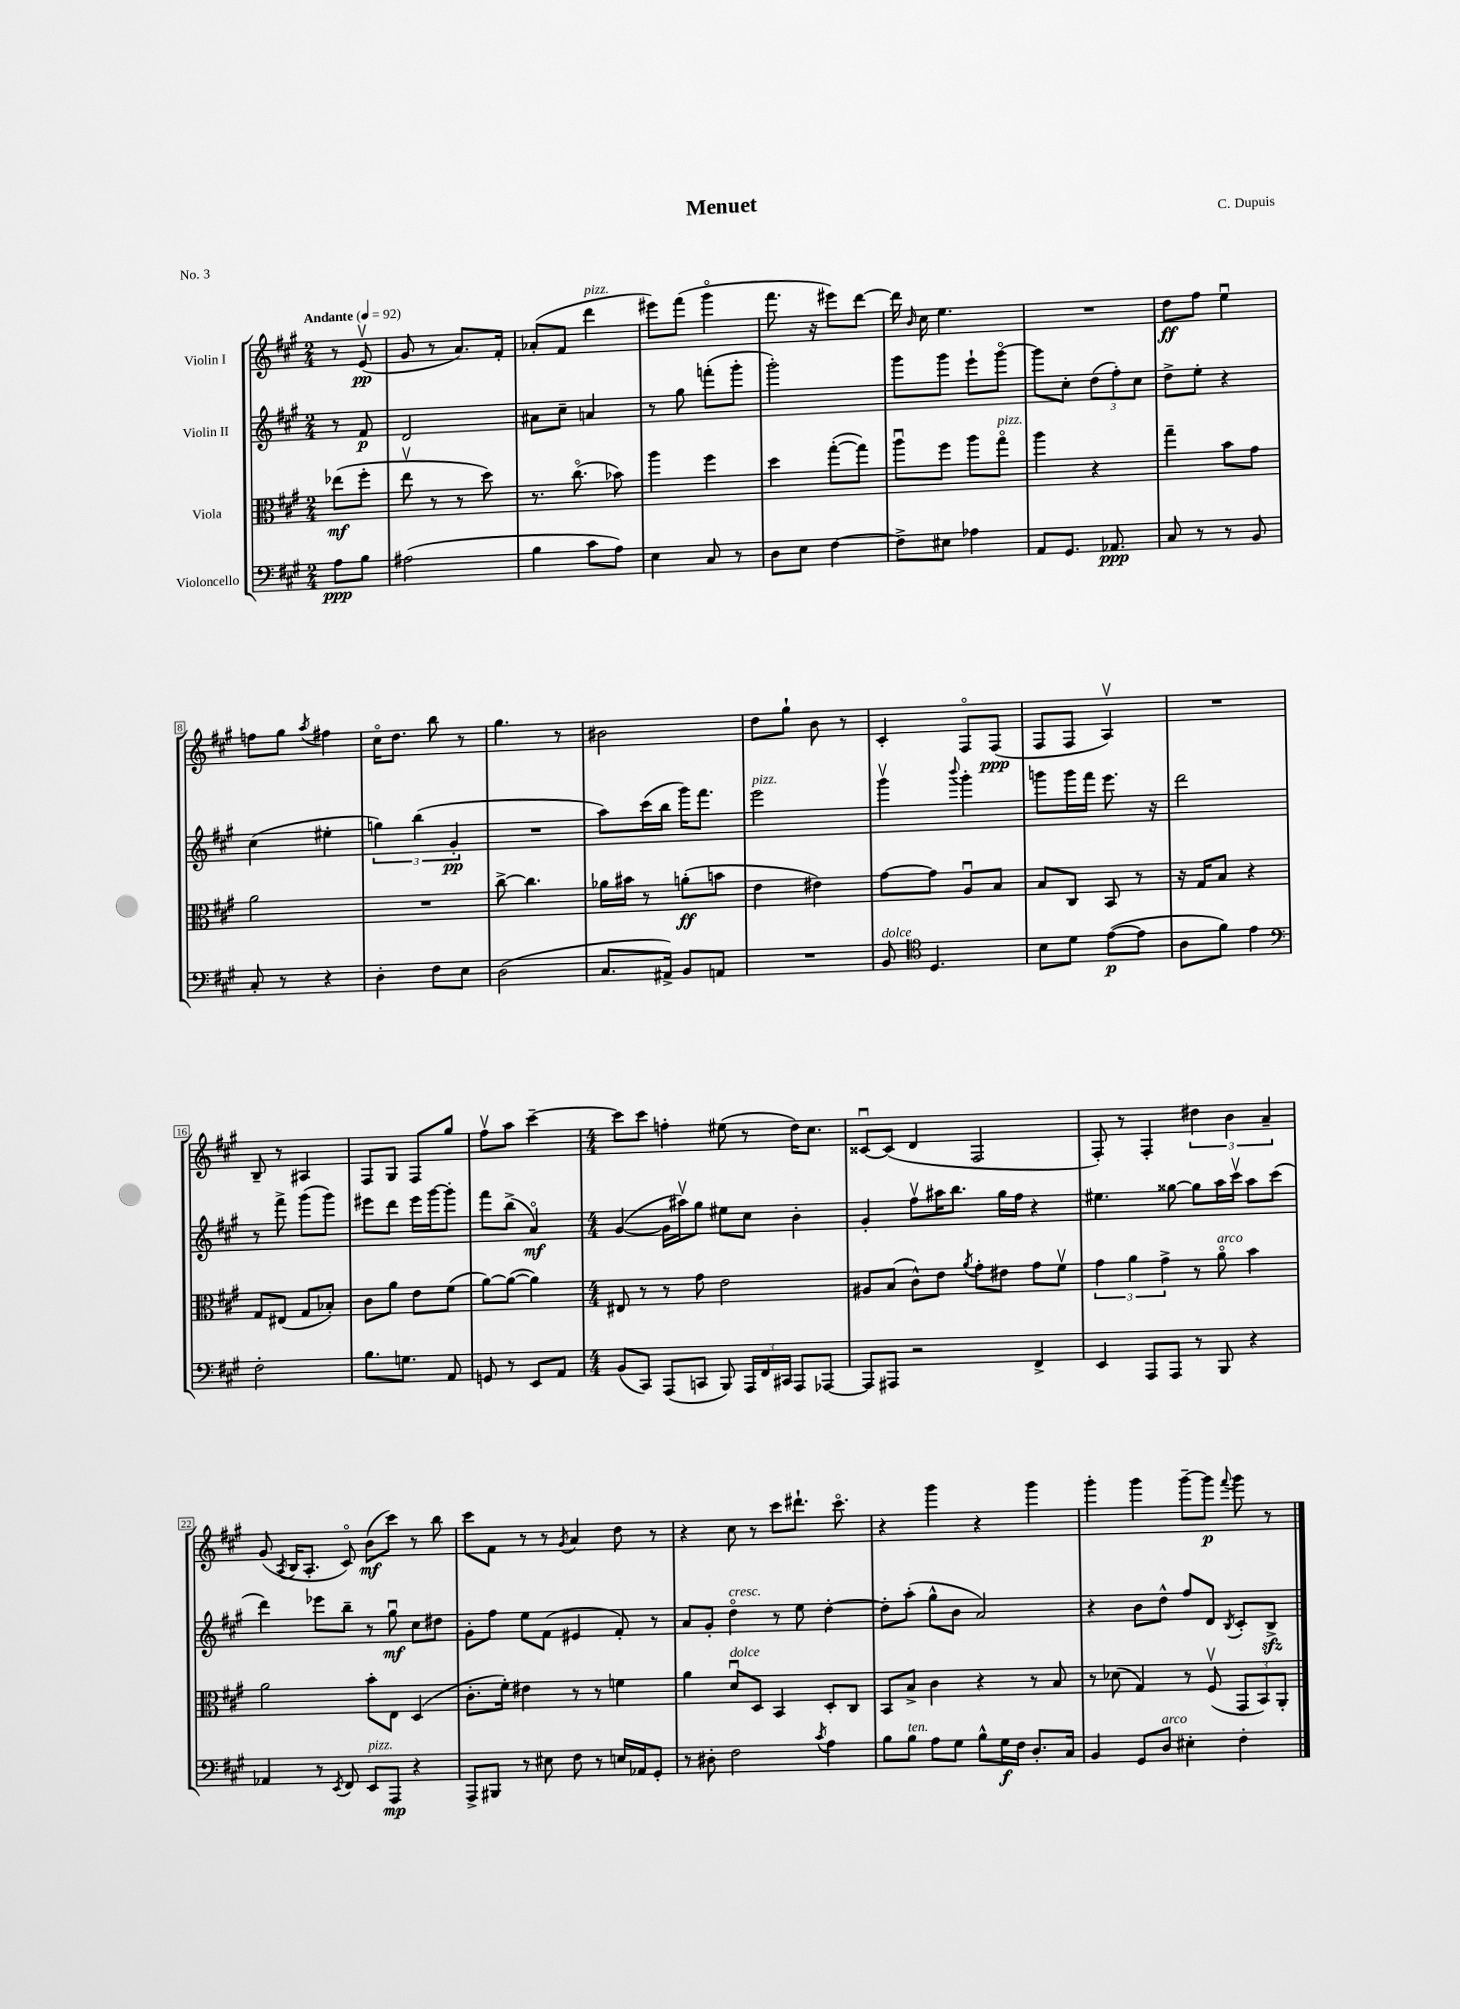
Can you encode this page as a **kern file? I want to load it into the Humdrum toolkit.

**kern	**kern	**kern	**kern
*staff4	*staff3	*staff2	*staff1
*clefF4	*clefC3	*clefG2	*clefG2
*k[f#c#g#]	*k[f#c#g#]	*k[f#c#g#]	*k[f#c#g#]
*M2/4	*M2/4	*M2/4	*M2/4
*MM92	*MM92	*MM92	*MM92
8A	(8ee-	8r	8r
8B	8ff#'	8f#	(8ev
=	=	=	=
(2A#	8eev	2d	8g#
.	8r	.	8r
.	8r	.	8.a)
.	8dd)	.	.
.	.	.	16f#'
=	=	=	=
4B	8.r	8a#	(8a-'
.	.	8cc#~	8f#
.	(8.cc#o	.	.
8c#	.	4a	4ddd
8A)	8b-)	.	.
=	=	=	=
4E	4aa	8r	8eee#)
.	.	8gg#	(8fff#
8C#	4ff#	(8fff'	4ggg#o
8r	.	8ggg#'	.
=	=	=	=
8D	4dd	2ggg#')	8.fff#
8E	.	.	.
.	.	.	16r
[4F#	([8gg#'	.	8eee#)
.	8gg#])	.	[8ddd
=	=	=	=
8F#^]	8aau	8ggg#	16ddd]
.	.	.	16qqb
.	.	.	16cc#
8E#	8ff#	8ggg#	4.ee
4A-	8aa	8eee`	.
.	8gg#o	[8ggg#o	.
=	=	=	=
8AA	4aa	8ggg#]	2r
8.GG#	.	8cc#'	.
.	4r	(12dd	.
8.AA-	.	.	.
.	.	12ff#')	.
.	.	12cc#	.
=	=	=	=
8C#	4gg#~	8dd^	8dd
8r	.	8ee'	8ff#
8r	8b	4r	4eeu
8BB	8g#	.	.
=	=	=	=
8C#'	2a	(4cc#	8ff
8r	.	.	8gg#
.	.	.	8qaa
4r	.	4ee#'	4ff#
=	=	=	=
4D'	2r	6gg)	16cc#o
.	.	.	8.dd
.	.	(6bb	.
8F#	.	.	8bb
.	.	6g#'	.
8E	.	.	8r
=	=	=	=
(2D	[8cc#^	2r	4.gg#
.	4.cc#]	.	.
.	.	.	8r
=	=	=	=
8.C#	16a-	8aa)	2b#
.	16b#	.	.
.	8r	(16ccc#	.
16AA#^)	.	16bb	.
8BB	(8a'	16ggg#)	.
.	.	8.fff#	.
8AA	8b	.	.
=	=	=	=
2r	4e	2eee	8dd
.	.	.	8gg#`
.	4e#)	.	8b
.	.	.	8r
=	=	=	=
8BB	[8g#	4ggg#v	4c#'
*clefC4	*	*	*
4.D	8g#]	.	.
.	.	8qqbbb	.
.	8Au	4ggg#'	8F#o
.	8B	.	(8F#
=	=	=	=
8B	8B	8ggg	8F#
8d	8C#	16ggg	8F#
.	.	16fff#	.
([8e	8BB	8.eee	4Av)
8e]	8r	.	.
.	.	16r	.
=	=	=	=
8A	16r	2ddd	2r
.	16G#	.	.
8f#)	8B	.	.
4e	4r	.	.
=	=	=	=
*clefF4	*	*	*
2F#'	8G#	8r	8B~
.	(8E#	8fff#^	8r
.	8G#	(8ggg#	4A#
.	8B-')	8ggg#)	.
=	=	=	=
8.B	8c#	8eee#	8F#
.	8a	8ddd	8G#
8.G	.	.	.
.	8e	16eee#	8F#
.	.	[16ggg#	.
8AA	(8f#	8ggg#']	8gg#
=	=	=	=
8GG	[8a)	8fff#	8ff#v
8r	(8a_	(8bb^	8aa
8EE	4a])	4ao)	[4ccc#~
8AA	.	.	.
=	=	=	=
*M4/4	*M4/4	*M4/4	*M4/4
(8BB	8E#	([4g#	8ccc#]
8CC#)	8r	.	8ccc#
(8AAA	8r	16g#]	4ff'
.	.	16aa#v)	.
8CC	8g#	8gg#	.
8BBB)	2e	8ee#	(8ee#
24AAA	.	8cc#	8r
24FF#	.	.	.
24CC#	.	.	.
8AAA	.	4b'	16dd)
.	.	.	8.cc#
[8AAA-	.	.	.
=	=	=	=
8AAA-]	8A#	4g#'	[8c##u
8AAA#	(8B	.	(8c##]
2r	8c#^^)	8ff#v	4d
.	8e	16aa#	.
.	.	8.bb	.
.	8qa	.	.
.	8g#'	.	2F#
.	8e#	16gg#	.
.	.	16ff#	.
4FF#^	8g#	4r	.
.	8f#v	.	.
=	=	=	=
4EE	6g#	4.ee#	8F#')
.	.	.	8r
.	6a	.	.
8AAA	.	.	4F#'
.	6g#^	.	.
8AAA	.	[8gg##	.
8r	8r	8gg##]	6dd#
8BBB	8ao	16aa	.
.	.	.	6b
.	.	16ccc#v	.
4r	4b	8aa	.
.	.	.	6a~
.	.	(8ccc#	.
=	=	=	=
4AA-	2a	4ddd)	(8g#
.	.	.	8qA
.	.	.	16B
.	.	.	8.A'
8r	.	8eee-	.
8qEE	.	.	.
8FF#	.	8bb~	8c#o)
8EE	8b'	8r	(8b
8AAA	8E	8gg#u	8ccc#)
4r	(4D	8cc#	8r
.	.	8dd#	8bb
=	=	=	=
8AAA^	8.c#'	8g#'	8ccc#
8BBB#	.	8ff#	8f#
.	16f#')	.	.
8r	4e#	8ee	8r
8E#	.	(8f#	8r
.	.	.	8qg#
8F#	8r	4e#	4a
8r	8r	.	.
16E	4f	8f#')	8dd
16AA-	.	.	.
8GG#'	.	8r	8r
=	=	=	=
8r	4a	8a	4r
8D#'	.	8g#'	.
2F#	8du	4ddo	8cc#
.	8D	.	8r
.	4BB	8r	8ccc#
.	.	8ee	8.ddd#`
8qc#	.	.	.
4A	8D'	[4dd'	.
.	.	.	8.ccc#o
.	8C#	.	.
=	=	=	=
8B	8BB	8dd']	4r
8B	8B^	(8aa'	.
8A	4c#	8gg#^^	4ggg#
8G#	.	8b	.
8B^^	4r	2a)	4r
16G#	.	.	.
16F#	.	.	.
8.D'	8r	.	4ggg#
.	8B	.	.
16C#	.	.	.
=	=	=	=
4BB	8r	4r	4ggg#'
.	(8d-	.	.
8GG#	4G#)	8b	4ggg#
8D	.	8dd^^	.
4E#'	8r	8ff#	[8ggg#~
.	(8F#v	8d	8ggg#]
.	.	8qB	8qqfff#
4F#'	12GG#	8c#'	8ggg#
.	12BB)	.	.
.	.	8B^	8r
.	12AA'	.	.
==	==	==	==
*-	*-	*-	*-
